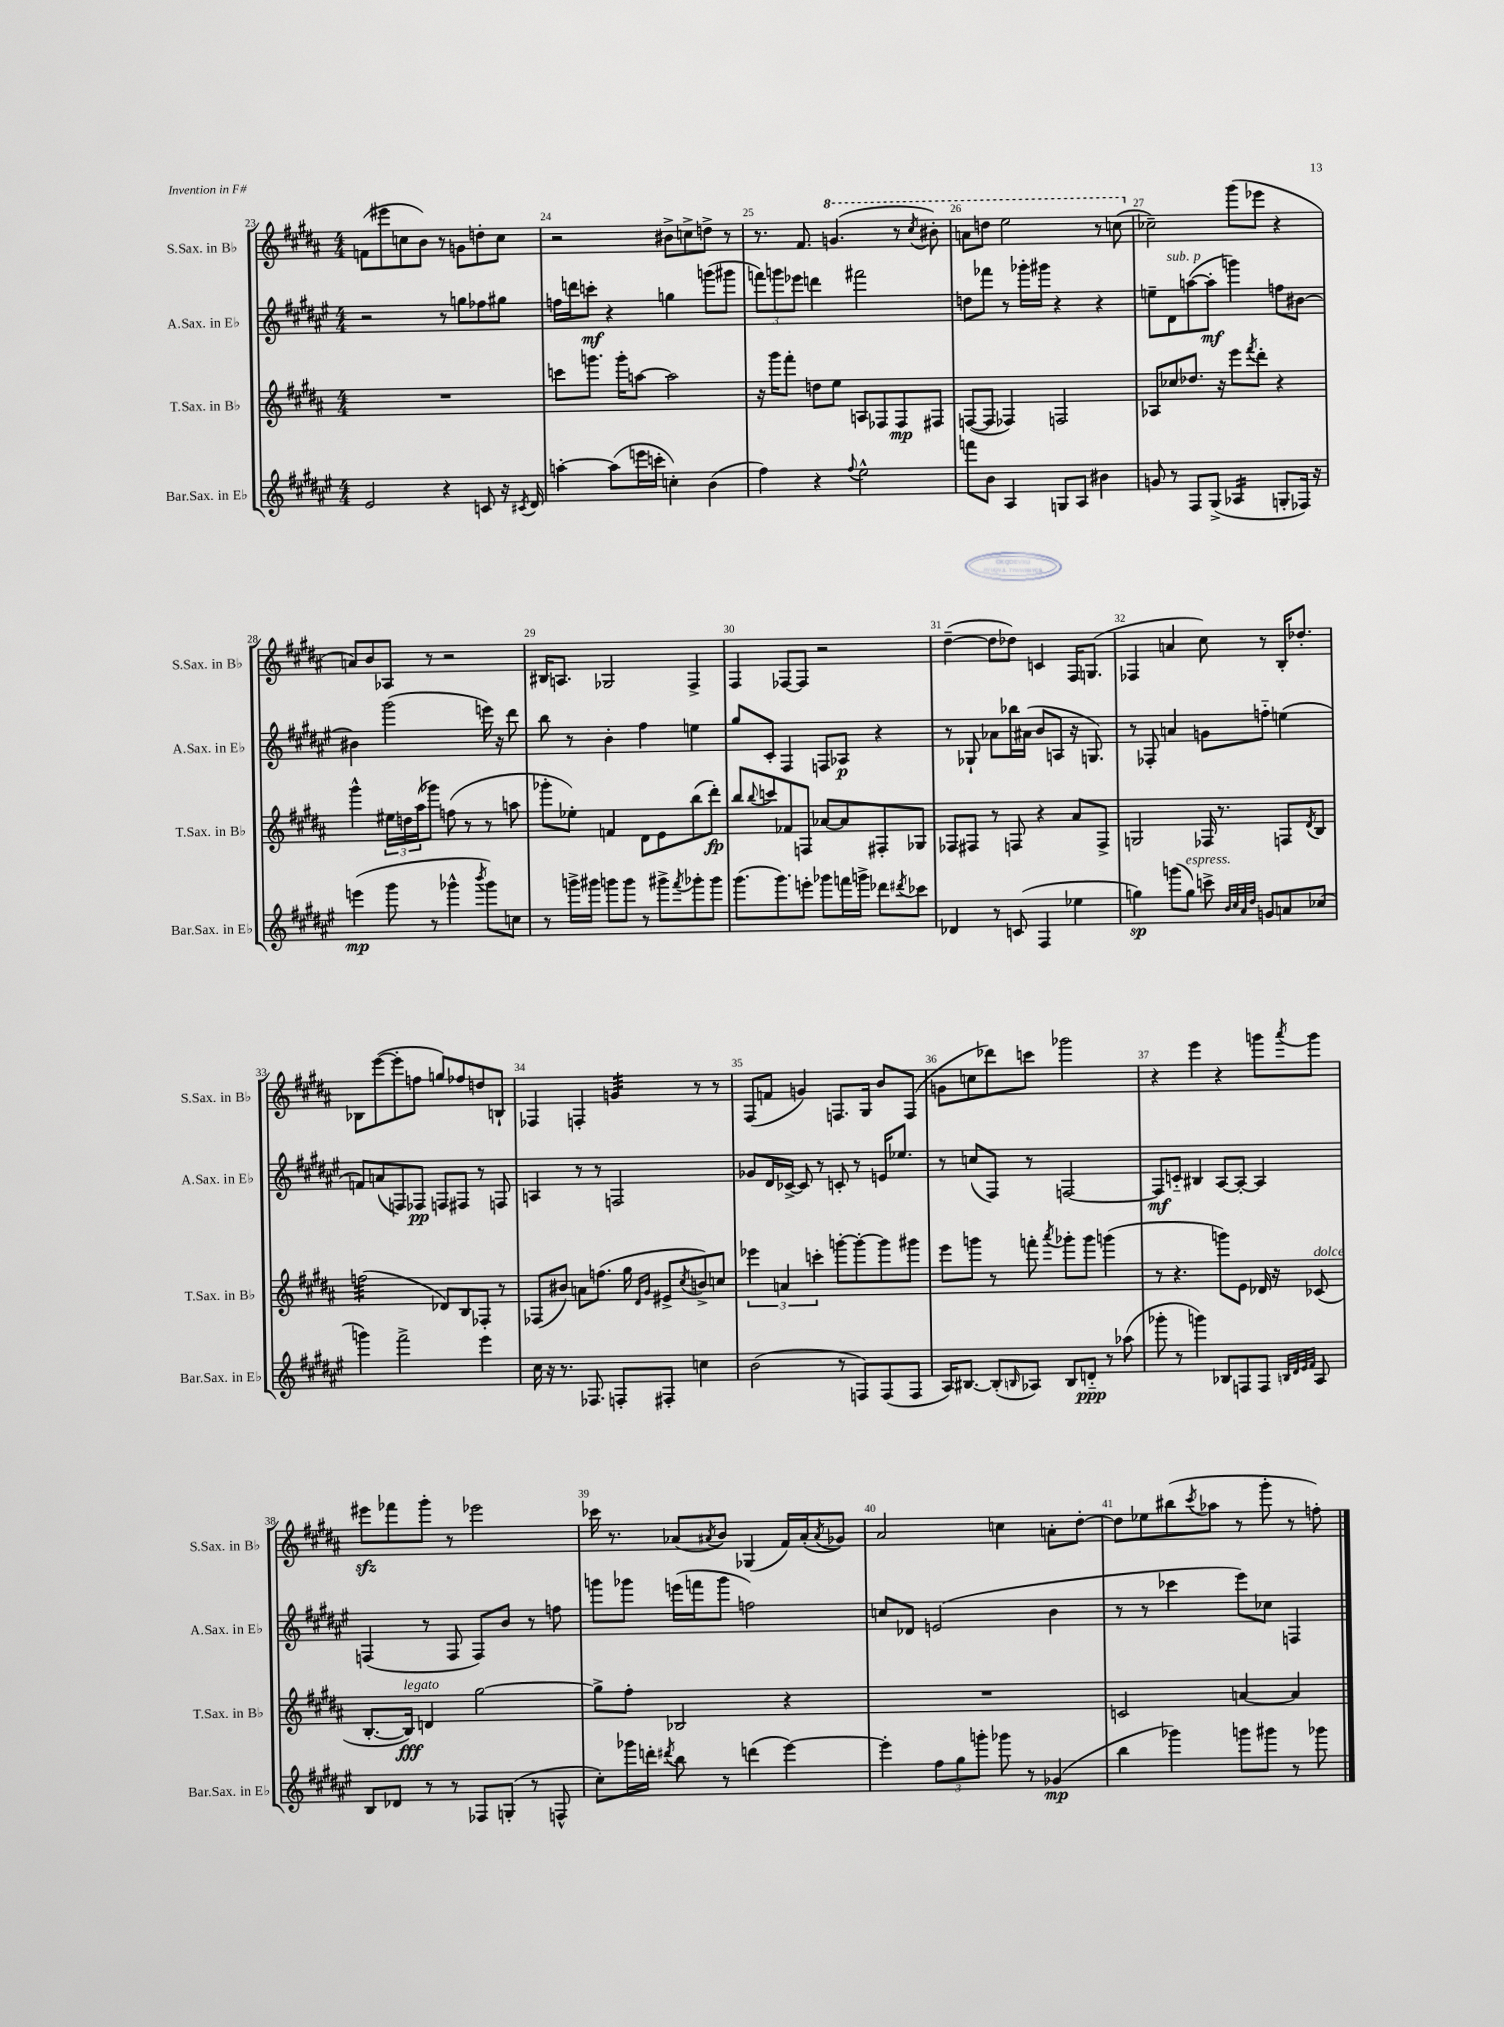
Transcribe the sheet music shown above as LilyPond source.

<<
\new StaffGroup <<
\new Staff = "s0" \with { instrumentName = "S.Sax. in Bb" shortInstrumentName = "S.Sax. in Bb" } {
    \clef treble \key b \major \numericTimeSignature \time 4/4
    f'8( eis'''8 c''8 b'8) r8 g'8 d''8-. c''8 |
    r2 bis'8-> c''8-> d''8-> r8 |
    r8. fis'8. \ottava #1 g''4.( r8 \acciaccatura { cis'''8 } bis''8-.) |
    a''8 d'''8 e'''2 r8 c'''8( \ottava #0 |
    ces''2--) gis'''8( ees'''8 r4 |
    a'8) b'8 aes8 r8 r2 |
    bis16 a8. ges2 fis4-> |
    fis4 fes8~ fes8 r2 |
    dis''4~--( dis''8 des''8) c'4 fis16 g8.( |
    fes4 a'4 cis''8) r8 b16-. des''8.-. |
    bes8 e'''8~( e'''8-. f''8 g''8) fes''8 d''8 b8-! |
    fes4 f4-. g'4:32 r8 r8 |
    fis8( f'8 g'4) f8. gis16 b'8 f8( |
    g'8 c''8 des'''8) c'''8 ges'''2 |
    r4 e'''4 r4 g'''8 \acciaccatura { ais'''8 } g'''8 |
    eis'''8\sfz fes'''8 gis'''8-. r8 ees'''2 |
    ces'''16 r8. aes'8( \acciaccatura { ais'8 } b'8) ges4( fis'16) ais'16-.( \acciaccatura { ais'8 } ges'8) |
    ais'2 c''4 a'8-. dis''8~-. |
    dis''8 ees''8 bis''8( \acciaccatura { cis'''8 } aes''8 r8 gis'''8-. r8 f''8-.) \bar "|." |
}
\new Staff = "s1" \with { instrumentName = "A.Sax. in Eb" shortInstrumentName = "A.Sax. in Eb" } {
    \clef treble \key fis \major \numericTimeSignature \time 4/4
    r2 r8 g''8 fes''8 gis''8 |
    f''16 d'''16 c'''8-.\mf r4 g''4 g'''8( gis'''8 |
    \tuplet 3/2 { f'''8) g'''8 ees'''8 } d'''4 fis'''2 |
    d''8 fes'''8 r8 ges'''16-. gis'''16 r4 r4 |
    e''8-- dis'8^\markup { \italic "sub. p" } a''8~( a''8-.\mf g'''4) f''8 bis'8~ |
    bis'4 gis'''2( e'''16) r16 dis'''8 |
    b''8 r8 b'4-. fis''4 e''4 |
    gis''8 cis'8-. fis4 f8 aes8\p r4 |
    r8 ges8-! aes'8 bes''16 ais'16( b'8 a8 r16 g8.) |
    r8 fes8-. a'4 g'8 f''8-_ e''4( |
    f'8) a'8( f8) fes8\pp f8 fis8 r8 f8 |
    a4 r8 r8 f2 |
    ges'8 dis'16 ces'16~-> ces'8 r8 c'8-. r8 e'16 ees''8. |
    r8 c''8( fis8) r8 f2~ |
    f8\mf c'8-_ bis4 ais8~ ais8~-. ais4 |
    f4( r8 f8 f8) b'8 r8 f''8 |
    g'''8 ges'''8 e'''16( f'''16 ges'''8 f''2) |
    c''8 des'8 e'2( b'4 |
    r8 r8 ces'''4 eis'''8) ces''8 f4 \bar "|." |
}
\new Staff = "s2" \with { instrumentName = "T.Sax. in Bb" shortInstrumentName = "T.Sax. in Bb" } {
    \clef treble \key b \major \numericTimeSignature \time 4/4
    R1 |
    c'''8 g'''8. g'''16-. a''8~ a''2 |
    r16 gis'''16 fis'''8-. d''8 e''8 a8 fes8 fes8\mp fis8 |
    f8~( f8 fes4) f2 |
    aes8 ces''8 des''8. r16 e'''8 \acciaccatura { fis'''8 } dis'''8-. r4 |
    gis'''4-^ \tuplet 3/2 { eis''16 d''16 ais''16( } ges'''8) f''8( r8 r8 a''8 |
    ges'''8-. ees''8-.) f'4 dis'8 e'8 b''8( dis'''8-.\fp) |
    b''8 \appoggiatura { b''8 } c'''8 fes'8 f8 aes'8~ aes'8 fis8-. ges8 |
    fes8 fis8 r8 f8 r4 ais'8 f8-> |
    g2 fes16 r8. f8 \acciaccatura { dis'8 } b8 |
    f''2:32( des'8) b8 fes8-. r8 |
    fes8( bis'8) a'8 f''8.( gis''16 \grace { dis'16 gis'16 } eis'8-> \acciaccatura { cis''8 } b'8->) c''8 |
    \tuplet 3/2 { ees'''4 a'4 c'''4-. } g'''8~-. g'''8~-. g'''8 gis'''8 |
    e'''8 g'''8 r8 f'''8-. \acciaccatura { ais'''8 } ges'''8-. ges'''8 g'''4( |
    r8 r4. g'''8) e'8 des'16 r16 ces'8^\markup { \italic "dolce" }( |
    b8.~-. b16\fff^\markup { \italic "legato" }) d'4 gis''2~ |
    gis''8-> fis''8-. bes2 r4 |
    R1 |
    c'2 a'4~ a'4 \bar "|." |
}
\new Staff = "s3" \with { instrumentName = "Bar.Sax. in Eb" shortInstrumentName = "Bar.Sax. in Eb" } {
    \clef treble \key fis \major \numericTimeSignature \time 4/4
    eis'2 r4 c'8 r16 \acciaccatura { cis'8 } dis'16 |
    a''4~-. a''8( e'''16 c'''16-. c''4-.) b'4( |
    fis''4) r4 \appoggiatura { fis''8 } eis''2-^ |
    f'''8 b'8 ais4 g8 ais8 bis'4 |
    g'8 r8 fis8 gis8->( aes4:16 g8-. fes16) r16 |
    e'''4\mp( gis'''8 r8 ges'''4-^ \acciaccatura { b'''8 } ges'''8) c''8 |
    r8 g'''16-> gis'''16 g'''8 g'''8 r8 gis'''8-> \acciaccatura { fis'''8 } ges'''8-. ges'''8 |
    gis'''8.( gis'''8.) e'''8-. ges'''8 f'''16 g'''16-> des'''8 \acciaccatura { dis'''8 } ces'''8 |
    des'4 r8 c'8( fis4 ees''4 |
    g''4\sp) g'''8( g''8^\markup { \italic "espress." }) c'''8-> \grace { b'32 cis''32 ais'32 dis''32 } g'8 a'8 ces''8( |
    g'''4) fis'''2-> eis'''4 |
    cis''16 r16 r8. fes8. f8-. fis8-. c''4 |
    b'2( r8 f8) f8( f8 |
    ais16) bis8.~ bis8-.( \grace { b16 } aes8) b8 d'8-_\ppp r8 aes''8( |
    ges'''8-. r8 g'''4) bes8 f8 f8 \grace { b32 dis'32 eis'32 fis'32 } ais8 |
    b8 des'8 r8 r8 fes8 g8-.( r8 f8-^ |
    cis''8-.) ges'''16 d'''16-. \acciaccatura { dis'''8 } b''8 r8 d'''4( eis'''4~) |
    eis'''4-. \tuplet 3/2 { fis''8 gis''8 g'''8-. } ges'''8 r8 ges'4\mp( |
    b''4 ges'''4) g'''8 gis'''8 r8 ges'''8 \bar "|." |
}
>>
>>
\layout { \context { \Score currentBarNumber = #23 \override BarNumber.break-visibility = ##(#f #t #t) barNumberVisibility = #all-bar-numbers-visible } }
